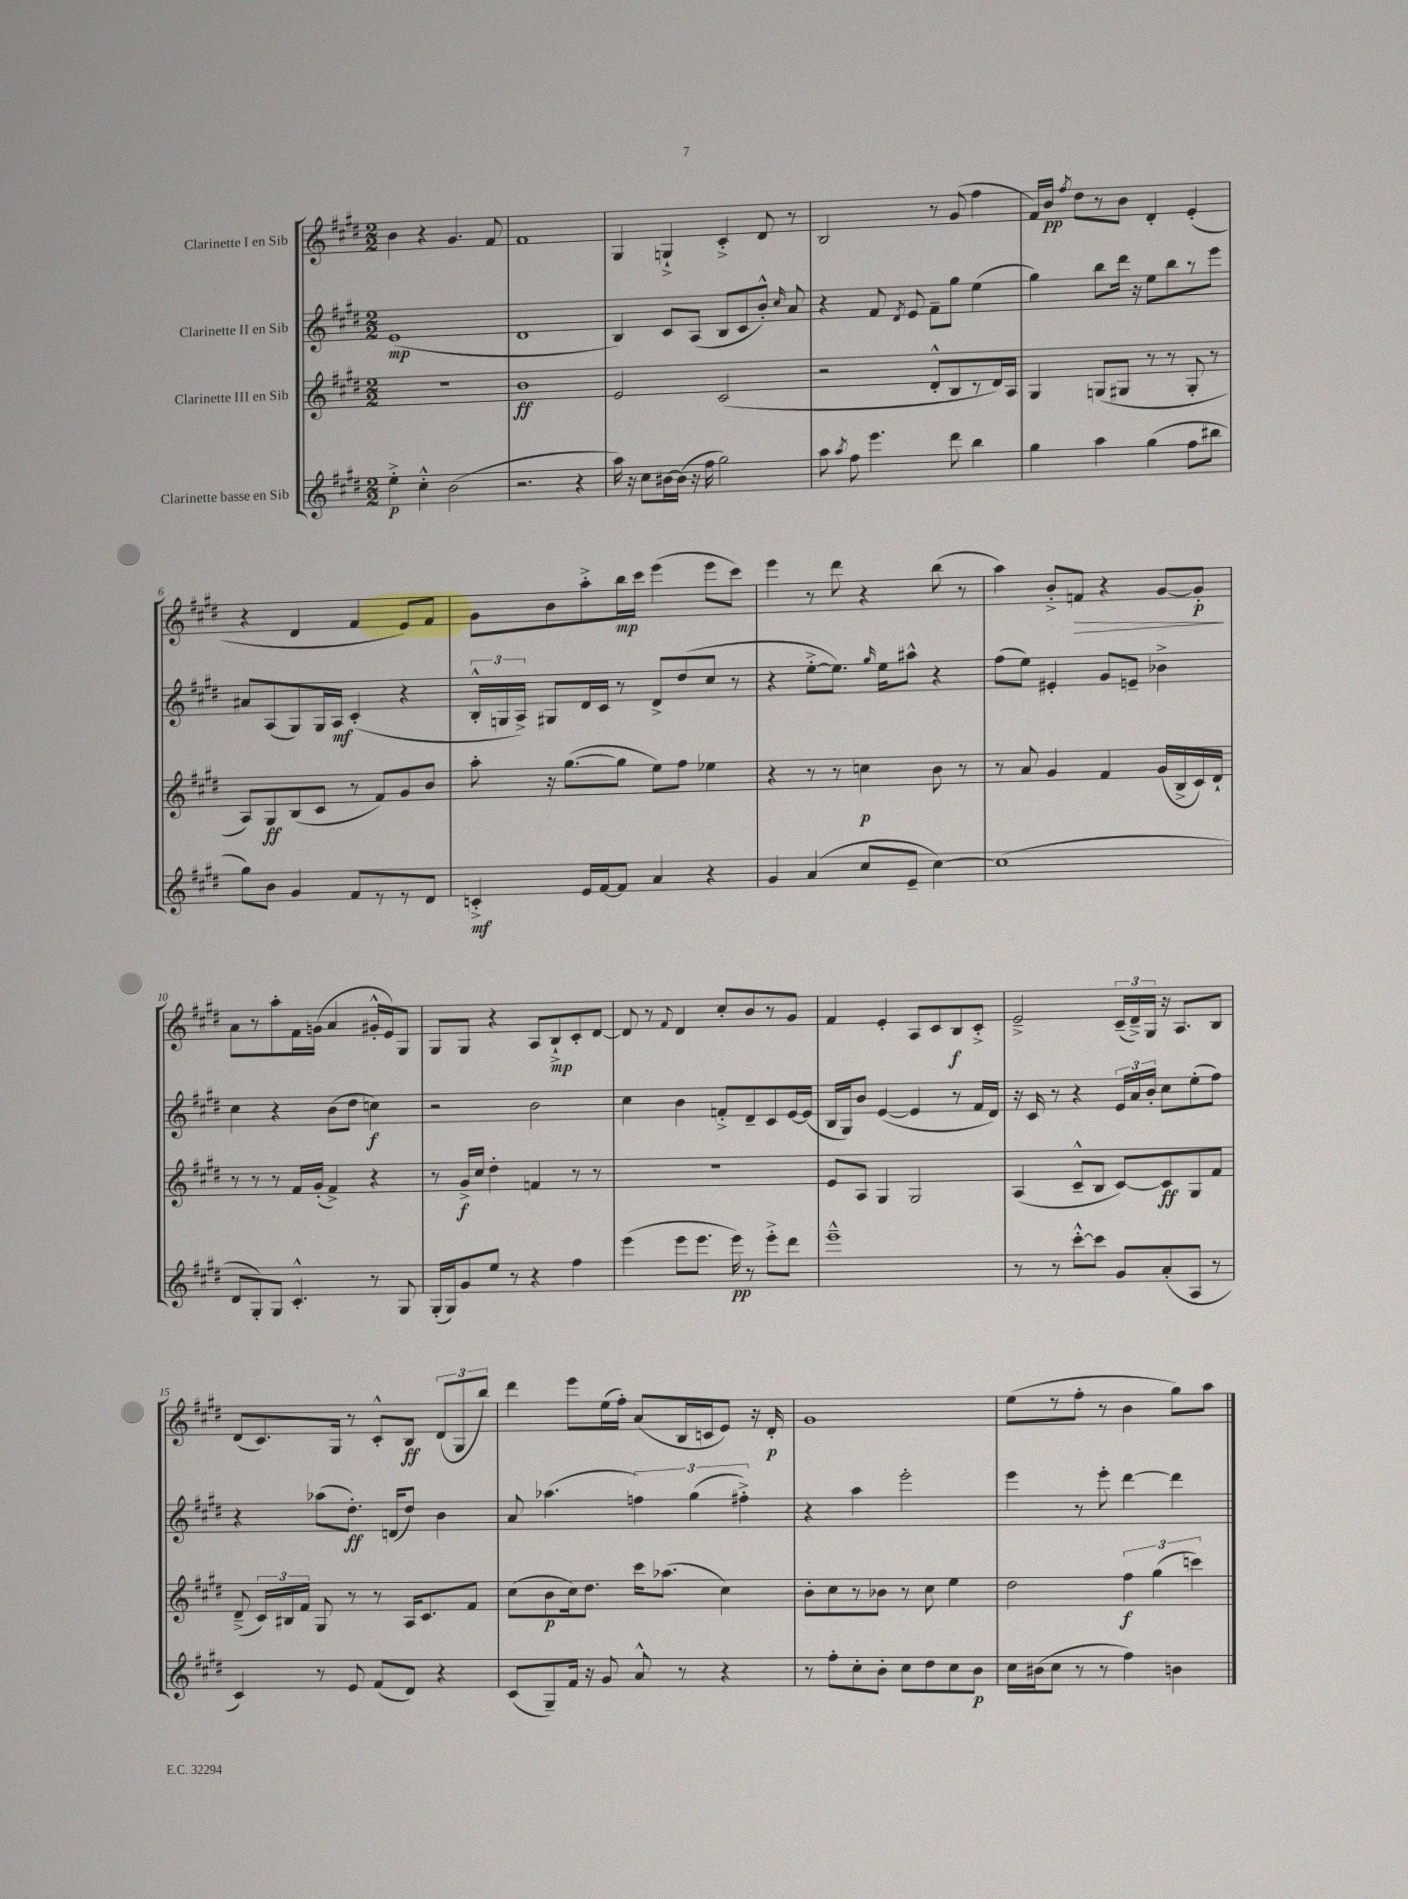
<<
\new StaffGroup <<
\new Staff = "s0" \with { instrumentName = "Clarinette I en Sib" } {
    \clef treble \key e \major \numericTimeSignature \time 2/2
    \autoBeamOff b'4 r4 gis'4. fis'8 |
    fis'1 |
    gis4 g4-!-> cis'4-.-> dis'8 r8 |
    b2 r8 gis'8( fis''4 |
    fis'16[) b'16]\pp \acciaccatura { fis''8 } dis''8[ r8 b'8] dis'4-. e'4-.( |
    r4 dis'4 fis'4 e'8[) fis'8] |
    gis'8[ b'8 a''8-.-> b''16\mp cis'''16] e'''4( e'''8[ cis'''8]) |
    e'''4 r8 dis'''8 r4 b''8( r8 |
    a''4) b'8[-.-> f'8]\> r4 gis'8[~ gis'8]-.\p\! |
    a'8[ r8 a''8-. fis'16 g'16]( a'4 gis'16[-.-^ e'16) gis8] |
    gis8[ gis8] r4 a8[ b8-!->\mp cis'8-. dis'8]~ |
    dis'8 r8 \appoggiatura { fis'8 } dis'4 cis''8[-. b'8 r8 gis'8] |
    fis'4 e'4-. a8[ cis'8 b8\f cis'8]-.-> |
    e'2---> \tuplet 3/2 { cis'16[--( dis'16--->) gis16] } r16 a8.[ b8] |
    dis'8[( cis'8.) gis16] r8 cis'8[-.-^ b8]\ff \tuplet 3/2 { dis'8[( gis8 b''8]) } |
    dis'''4 e'''8[ e''16( fis''16]-.) a'8[( b16 c'16 e'8]) r16 dis'16-.\p |
    gis'1 |
    e''8[( r8 fis''8]-. r8 b'4 gis''8[) a''8] \bar "|." |
}
\new Staff = "s1" \with { instrumentName = "Clarinette II en Sib" } {
    \clef treble \key e \major \numericTimeSignature \time 2/2
    \autoBeamOff e'1\mp( |
    dis'1 |
    b4) cis'8[ a8]( b8[ cis'8 b'8]-.-^) \grace { cis''16 } a'8 |
    r4 fis'8 \acciaccatura { dis'8 } e'8 fis'8[-- gis''8] e''4( |
    gis''4) b''8[ dis'''16] r16 e''8[ b''8 r8 e'''8] |
    ais'8[ a8( gis8) gis16 a16]\mf cis'4-.( r4 |
    \tuplet 3/2 { b16[-.-^ g16 a16]->) } gis8[ dis'16 cis'16] r8 dis'8[-> dis''8( cis''8] r8 |
    r4 e''8[~-.-> e''8.]) \grace { gis''16 } e''16[ ais''8]-^ r4 |
    fis''8[( e''8]) eis'4-. gis'8[ e'8]-- bes'4-> |
    cis''4 r4 b'8[( dis''8] c''4\f) |
    r2 b'2 |
    cis''4 b'4 f'8[-.-> dis'8-- cis'8 e'16~ e'16]( |
    b16[ gis16) b'8] e'4~( e'4 r8 fis'16[ dis'16]) |
    r16 cis'16 r8 r4 \tuplet 3/2 { e'16[ a'16 b'16]-. } cis''8[ e''8-.( fis''8]) |
    r4 aes''8[( dis''8.]-.\ff) d'16[( dis''8]) b'4 |
    a'8 aes''4.( \tuplet 3/2 { f''4) gis''4( fis''4-.->) } |
    r4 a''4 e'''2-. |
    e'''4 r8 e'''8-. dis'''4~ dis'''4 \bar "|." |
}
\new Staff = "s2" \with { instrumentName = "Clarinette III en Sib" } {
    \clef treble \key e \major \numericTimeSignature \time 2/2
    \autoBeamOff R1 |
    b'1\ff |
    e'2 cis'2( |
    r2 dis'8[-.-^ b8 r8 dis'16) a16] |
    gis4 g8[( gis8] r8 r8 gis8-. r8 |
    a8[) gis8\ff b8( cis'8] r8 fis'8[) gis'8 b'8] |
    a''8-. r16 gis''8.[~( gis''8] e''8[) fis''8] ees''4 |
    r4 r8 r8 c''4\p b'8 r8 |
    r8 a'8 gis'4 fis'4 gis'16[( b16-> cis'16) dis'16]-! |
    r8 r8 r8 fis'16[ gis'16]-.( fis'4->) r4 |
    r8 gis'16[->\f cis''16] dis''4-. f'4 r8 r8 |
    R1 |
    e'8[ a8] gis4 gis2 |
    a4( cis'8[---^ b8] cis'8[~) cis'8\ff gis8 fis'8] |
    dis'8--->( \tuplet 3/2 { cis'16[) bis16 fis'16] } gis8 r8 r8 a16[ cis'8. fis'8] |
    cis''8[( b'8\p cis''16) dis''8.] cis'''16[ aes''8.]( cis''4) |
    b'8[-. cis''8 r8 bes'8] r8 cis''8 e''4 |
    dis''2 \tuplet 3/2 { fis''4\f gis''4( c'''4) } \bar "|." |
}
\new Staff = "s3" \with { instrumentName = "Clarinette basse en Sib" } {
    \clef treble \key e \major \numericTimeSignature \time 2/2
    \autoBeamOff e''4-.->\p cis''4-.-^ b'2( |
    r2. r4 |
    a''16) r16 cis''8[ bis'16~ bis'16]( r16 fis''16 gis''2) |
    a''8 \acciaccatura { a''8 } fis''8 e'''4. dis'''8 b''4 |
    gis''4 a''4 gis''4( fis''8[ bis''8] |
    gis''8[) b'8] gis'4 fis'8[ r8 r8 dis'8] |
    c'4-.->\mf e'16[ fis'16~ fis'8] a'4 r4 |
    gis'4 a'4( cis''8[ e'8]-- cis''4~) |
    cis''1( |
    dis'8[ gis8-.) gis8] cis'4.-.-^ r8 gis8 |
    gis16[-.( gis16) gis'8 e''8] r8 r4 fis''4 |
    e'''4( e'''8[ e'''8.] e'''16\pp) r8 e'''8[-.-> dis'''8] |
    e'''1---^ |
    r8 r8 cis'''8[~-.-^ cis'''8] gis'8[ a'8-.( a8] r8 |
    cis'4) r8 e'8 fis'8[( dis'8]) r4 |
    cis'8[( gis8--) fis'16] r16 gis'8 a'8-^ r8 r4 |
    r8 fis''8[-. cis''8-. b'8]-. cis''8[ dis''8 cis''8 b'8]\p |
    cis''16[ bis'16( cis''8] r8 r8 fis''4) b'4 \bar "|." |
}
>>
>>
